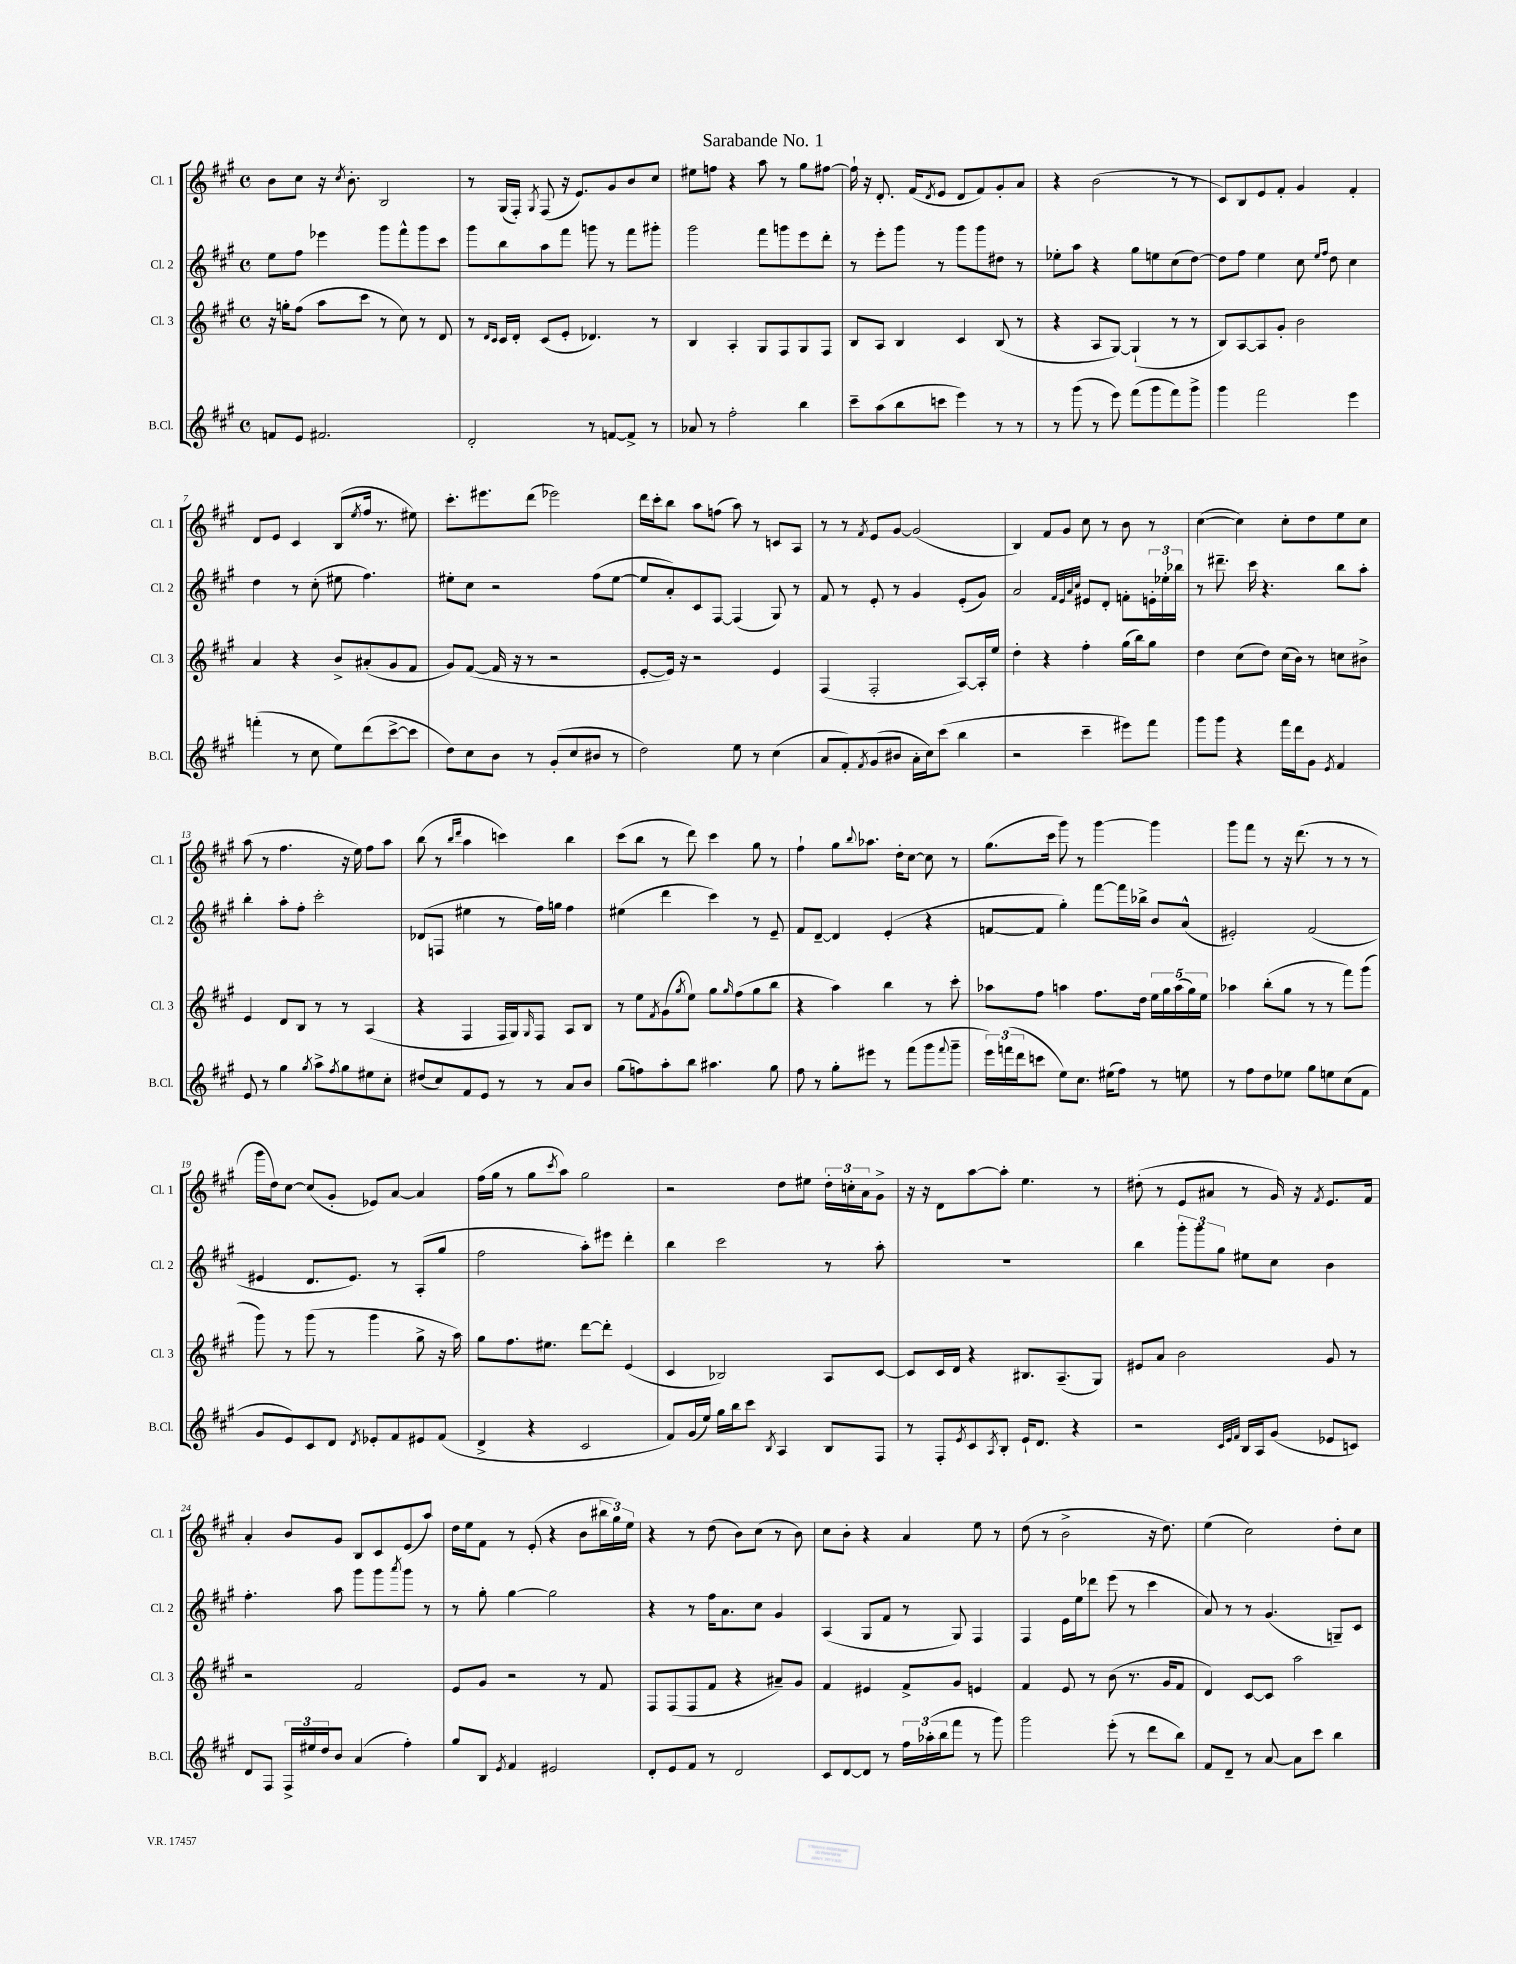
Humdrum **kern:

**kern	**kern	**kern	**kern
*part4	*part3	*part2	*part1
*staff4	*staff3	*staff2	*staff1
*I"B.Cl.	*I"Cl. 3	*I"Cl. 2	*I"Cl. 1
*I'B.Cl.	*I'Cl. 3	*I'Cl. 2	*I'Cl. 1
*clefG2	*clefG2	*clefG2	*clefG2
*k[f#c#g#]	*k[f#c#g#]	*k[f#c#g#]	*k[f#c#g#]
*M4/4	*M4/4	*M4/4	*M4/4
*met(c)	*met(c)	*met(c)	*met(c)
=1	=1	=1	=1
8fn/L	16r	8ee\L	8b\L
.	16ggn'\KL	.	.
8e/J	(8ff#\J	8ff#\J	8cc#\J
2.f#X/	8aa\L	4eee-X\	16r
.	.	.	8qcc#/
.	.	.	8.b'\
.	8ccc#\J	.	.
.	8r	8ggg#\L	2B/
.	8cc#\)	8fff#^^\	.
.	8r	8ggg#\	.
.	8d/	8ccc#\J	.
=2	=2	=2	=2
2d'/	8r	8ggg#\L	8r
.	16qqd/LL	.	.
.	16qqc#/JJ	.	.
.	16c#/LL	8bb\	(16G#/LL
.	16d'/JJ	.	16F#'/JJ)
.	.	.	8qG#/
.	(8c#/L	8aa\	(8F#/
.	8e'/J	8fff#\J	16r
.	.	.	8.e/L)
8r	4.d-X/)	8gggn\	.
[8fn/L	.	8r	8g#/
8f^/J]	.	8fff#\L	8b/
8r	8r	8ggg#X'\J	8cc#/J
=3	=3	=3	=3
8a-X/	4B/	2ggg#\	8ee#X\L
8r	.	.	8ffn\J
2ff#'\	4A'/	.	4r
.	8G#/L	8fff#\L	8aa\
.	8F#/	8gggn\	8r
4bb\	8G#/	8eee\	8gg#\L
.	8F#/J	8ddd'\J	[8ff#X\J
=4	=4	=4	=4
8ccc#~\L	8B/L	8r	16ff#`\]
.	.	.	16r
(8aa\	8A/J	8eee'\L	8.d'/
8bb\	4B/	8ggg#\J	.
.	.	.	(16f#/KL
.	.	.	8qd/
8cccn\J	.	8r	8e/J
4eee\)	4c#/	8ggg#\L	8d/L
.	.	8ggg#\	8f#/)
8r	(8B/	8dd#X\J	8g#'/
8r	8r	8r	8a/J
=5	=5	=5	=5
8r	4r	8ee-X'\L	4r
(8ggg#\	.	8aa\J	.
8r	8A/L	4r	(2b\
8eee\)	[8G#/J)	.	.
(8fff#\L	(4G#`/]	8gg#\L	.
8ggg#\	.	8een\	.
8fff#\)	8r	(8cc#\	8r
8ggg#^\J	8r	[8dd\J)	8r
=6	=6	=6	=6
4ggg#\	8B/L)	8dd\L]	8c#/L)
.	[8A/	8ff#\J	8B/
2fff#\	8A/]	4ee\	8e/
.	8g#'/J	.	8f#'/J
.	2b\	8cc#\	4g#/
.	.	16qqee/LL	.
.	.	16qqff#/JJ	.
.	.	8dd\	.
4eee\	.	4cc#\	4f#'/
!!LO:LB:g=z
=7	=7	=7	=7
(4fffn'\	4a/	4dd\	8d/L
.	.	.	8e/J
8r	4r	8r	4c#/
8cc#\	.	(8cc#'\	.
8ee\L)	8b^/L	8ee#X\	(8B/L
.	.	.	8qee/
(8ddd\	(8a#X'/	4.ff#\)	16ff#/Jk
.	.	.	8.r
[8ccc#^\	8g#/	.	.
8ccc#\J]	8f#/J	.	8ee#X\)
=8	=8	=8	=8
8dd\L)	8g#/L)	8ee#X'\L	8.ccc#'\L
8cc#\	([8f#/J	8cc#\J	.
.	.	.	8.eee#X\
8b\J	16f#/]	2r	.
.	16r	.	.
8r	8r	.	(8ddd\J
(8g#'/L	2r	.	2eee-X\)
8cc#/	.	.	.
8b#X/J	.	(8ff#\L	.
8r	.	[8ee#\J	.
=9	=9	=9	=9
2dd\)	[8e'/L	8ee#/L]	16ddd\LL
.	.	.	16ccc#'\J
.	16e/Jk])	8a'/)	8bb\J
.	16r	.	.
.	2r	8c#/	8aa\L
.	.	[8F#/J	(8ffn\J
8ee\	.	(4F#/]	8aa\)
8r	.	.	8r
(4cc#\	4e/	8G#/)	8cn/L
.	.	8r	8A/J
=10	=10	=10	=10
8a/L	(4F#/	8f#/	8r
8f#'/)	.	8r	8r
8qf#/	.	.	8qf#/
(8g#/	2F#'/	8e'/	8e/L
8b#X/J	.	8r	[8g#/J
16a'\LL	.	4g#/	(2g#/]
16cc#\J)	.	.	.
(8ccc#\J	.	.	.
4bb\	[8A/L)	(8e'/L	.
.	16A'/L]	8g#/J)	.
.	16ee/JJ	.	.
=11	=11	=11	=11
2r	4dd'\	2a/	4B/)
.	4r	.	8f#/L
.	.	.	8g#/J
.	.	32qqf#/LLL	.
.	.	32qqe/	.
.	.	32qqa/	.
.	.	32qqcc#/JJJ	.
4ccc#~\	4ff#'\	8e#X/L	8cc#\
.	.	8d'/J	8r
8eee#X\L)	(16gg#\LL	8fn'\L	8b\
.	16bb\J)	.	.
8fff#\J	8gg#\J	24en'\L	8r
.	.	24ee-X'\	.
.	.	24bb-X\JJ	.
=12	=12	=12	=12
8ggg#\L	4dd\	8r	([4cc#\
8ggg#\J	.	8.ddd#X~\	.
4r	(8cc#\L	.	4cc#\])
.	.	16ccc#\	.
.	8dd\J)	4.r	.
16fff#\LL	(16cc#\LL	.	8cc#'\L
16ddd\J	16b\JJ)	.	.
8g#\J	8r	.	8dd\
8qe/	.	.	.
4f#/	8ccn\L	8bb\L	8ee\
.	8b#X^\J	8aa'\J	8cc#\J
!!LO:LB:g=z
=13	=13	=13	=13
8e/	4e/	4bb'\	(8aa\
8r	.	.	8r
4gg#\	8d/L	8aa'\L	4.ff#\
.	8B/J	8ff#'\J	.
8qgg#/	.	.	.
8aa^\L	8r	2ccc#'\	.
8qff#/	.	.	.
8gg#\	8r	.	16r
.	.	.	16ee\)
8ee#X\	(4A/	.	8ff#\L
8cc#'\J	.	.	8aa\J
=14	=14	=14	=14
(8dd#X/L	4r	(8d-X/L	(8bb\
8cc#/)	.	8Fn/J	8r
.	.	.	16qqbb/LL
.	.	.	16qqddd/JJ
8f#/	4F#/	4ee#X\	4aa\
8e/J	.	.	.
8r	16F#/LL	8r	4cccn\)
.	16G#/J)	.	.
.	16qqG#/	.	.
8r	8F#/J	16ff#\LL)	.
.	.	16ggn\JJ	.
8a/L	8A/L	4ff#\	4bb\
8b/J	8B/J	.	.
=15	=15	=15	=15
(8gg#\L	8r	(4ee#X\	(8ccc#\L
8ffn\)	8ee\L	.	8bb\J
.	8qf#/	.	.
8aa'\	(8g#\	4ddd\	8r
.	8qgg#/	.	.
8bb\J	8ee\J)	.	8ddd\)
4.aa#X\	8gg#\L	4ccc#\)	4ccc#\
.	16qqgg#/	.	.
.	(8ff#\	.	.
.	8gg#\	8r	8gg#\
8gg#\	8bb\J	8e~/	8r
=16	=16	=16	=16
8ff#\	4r	8f#/L	4ff#`\
8r	.	[8d~/J	.
8gg#'\L	4aa\)	4d/]	8gg#\L
.	.	.	8qqbb/
8eee#X\J	.	.	8.aa-X\J
8r	4bb\	(4e'/	.
.	.	.	16dd'\KL
(8fff#\L	.	.	[8cc#\J
8ggg#\	8r	4r	8cc#\]
8qqfff#/	.	.	.
8ggg#~\J	8ccc#'\	.	8r
=17	=17	=17	=17
24eee\LL)	8aa-X\L	[8fn/L	(8.gg#\L
(24fffn\	.	.	.
24ddd\J	.	.	.
8cccn\J	8ff#\J	8f/J]	.
.	.	.	16ccc#\Jk
8ee\L)	4aan\	4gg#'\)	8ggg#\)
8.cc#\J	.	.	8r
.	8.ff#\L	[8fff#\L	[4ggg#\
(16ee#X\KL	.	.	.
8ff#\J)	.	16fff#\L]	.
.	16dd\Jk	16bb-X^\JJ	.
8r	20ee\LL	8b/L	4ggg#\]
.	20gg#\	.	.
.	(20aa\	.	.
8een\	.	(8a^^/J	.
.	20gg#\)	.	.
.	20ee\JJ	.	.
=18	=18	=18	=18
8r	4aa-X\	2e#X'/)	8ggg#\L
8ff#\L	.	.	8fff#\J
8dd\	(8bb'\L	.	8r
8ee-X\J	8gg#\J	.	16r
.	.	.	(8.ddd\
8gg#\L	8r	(2f#/	.
8een\	8r	.	8r
(8cc#\	8fff#\L)	.	8r
8f#\J	(8ggg#\J	.	8r
!!LO:LB:g=z
=19	=19	=19	=19
8g#/L	8ggg#\)	4e#X/	16ggg#\LL
.	.	.	16dd\J)
8e/)	8r	.	[8cc#\J
8c#/	(8ggg#\	8.d/L	(8cc#/L]
8d/J	8r	.	8g#'/J
.	.	8.e#/J)	.
8qd/	.	.	.
8e-X'/L	4ggg#\	.	8e-X/L)
8f#/	.	8r	[8a/J
8e#X/	8gg#^\	(8A'/L	4a/]
(8f#/J	16r	8gg#/J	.
.	16aa\)	.	.
=20	=20	=20	=20
4d^/	8gg#\L	2ff#\	(16ff#\LL
.	.	.	16gg#\JJ
.	8.ff#\	.	8r
4r	.	.	8gg#\L
.	8.ee#X\J	.	.
.	.	.	8qccc#/
.	.	.	8aa\J)
2c#/	[8ddd\L	8aa'\L)	2gg#\
.	8ddd'\J]	8eee#X\J	.
.	(4e/	4ddd'\	.
=21	=21	=21	=21
8f#/L)	4c#/	4bb\	2r
(16g#/L	.	.	.
16ee/JJ)	.	.	.
16gg#\LL	2B-X/)	2ccc#\	.
16bb\J	.	.	.
8ccc#\J	.	.	.
8qB/	.	.	.
4A/	.	.	8dd\L
.	.	.	8ee#X\J
8B/L	8A/L	8r	24dd'\LL
.	.	.	24ccn'\
.	.	.	24a\J
8F#/J	[8c#/J	8aa'\	8g#^\J
=22	=22	=22	=22
8r	8c#/L]	1r	16r
.	.	.	16r
8F#'/L	16c#/L	.	8d\L
.	16d/JJ	.	.
8qe/	.	.	.
8c#/	4r	.	[8aa\
8qA/	.	.	.
8B'/J	.	.	8aa'\J]
16e`/KL	8.B#X/L	.	4.ee\
8.d/J	.	.	.
.	(8.A~/	.	.
4r	.	.	.
.	8G#/J)	.	8r
=23	=23	=23	=23
2r	8e#X/L	4bb\	(8dd#X'\
.	8a/J	.	8r
.	2b\	12ggg#'\L	8e/L
.	.	12ggg#\	.
.	.	.	8a#X/J
.	.	12gg#\J	.
32qqc#/LLL	.	.	.
32qqe/	.	.	.
32qqf#/JJJ	.	.	.
16B/LL	.	8ee#X\L	8r
16A/J	.	.	.
(8g#/J	.	8cc#\J	16g#/)
.	.	.	16r
.	.	.	8qf#/
8e-X/L	8g#/	4b\	8.e/L
8cn/J)	8r	.	.
.	.	.	16f#/Jk
!!LO:LB:g=z
=24	=24	=24	=24
8d/L	2r	4.ff#'\	4a'/
8F#/J	.	.	.
24F#^/LL	.	.	8b/L
24ee#X/	.	.	.
24dd/J	.	.	.
8b/J	.	8aa\	8g#/J
(4a/	2f#/	8ggg#\L	8B/L
.	.	8ggg#\	8c#/
.	.	8qaaa/	.
4ff#'\)	.	8ggg#\J	(8e/
.	.	8r	8aa/J)
=25	=25	=25	=25
8gg#/L	8e/L	8r	16dd\LL
.	.	.	16ee\J
8B/J	8g#/J	8gg#'\	8f#\J
8qe/	.	.	.
4f#/	2r	[4gg#\	8r
.	.	.	(8e'/
2e#X/	.	2gg#\]	4r
.	8r	.	8b\L
.	8f#/	.	24bb#X\L
.	.	.	24gg#\)
.	.	.	24ee\JJ
=26	=26	=26	=26
8d'/L	8F#/L	4r	4r
8e/	(8F#/	.	.
8f#/J	8F#/	8r	8r
8r	8f#/J	16ff#\KL	(8dd\
.	.	8.a\	.
2d/	4r	.	8b\L)
.	.	8cc#\J	(8cc#\J
.	8a#X~/L)	4g#/	8r
.	8g#/J	.	8b\)
=27	=27	=27	=27
8c#/L	4f#/	(4A/	8cc#\L
[8d/	.	.	8b'\J
8d/J]	4e#X/	8G#/L	4r
8r	.	8f#/J	.
24ff#\LL	8f#^/L	8r	4a/
(24aa-X'\	.	.	.
24bb\J	.	.	.
8fff#\J	8g#/J	8G#/)	.
8r	4en/	4F#/	8ee\
8ggg#\)	.	.	8r
=28	=28	=28	=28
2ggg#\	4f#/	4F#/	(8dd\
.	.	.	8r
.	8e/	16e\LL	2b^\
.	.	16ee\J	.
.	8r	8ddd-X\J	.
(8eee'\	(8b\	(8eee\	.
8r	8.r	8r	.
8ddd\L	.	4ccc#\	16r
.	16g#/KL	.	8.dd\)
8bb\J)	8f#/J	.	.
=29	=29	=29	=29
8f#/L	4d/)	8a/)	(4ee\
8d~/J	.	8r	.
8r	[8c#/L	8r	2cc#\)
[8a/	8c#/J]	(4.g#/	.
8a\L]	2aa\	.	.
8ccc#\J	.	.	.
4bb\	.	8Gn~/L)	8dd'\L
.	.	8c#/J	8cc#\J
==	==	==	==
*-	*-	*-	*-
